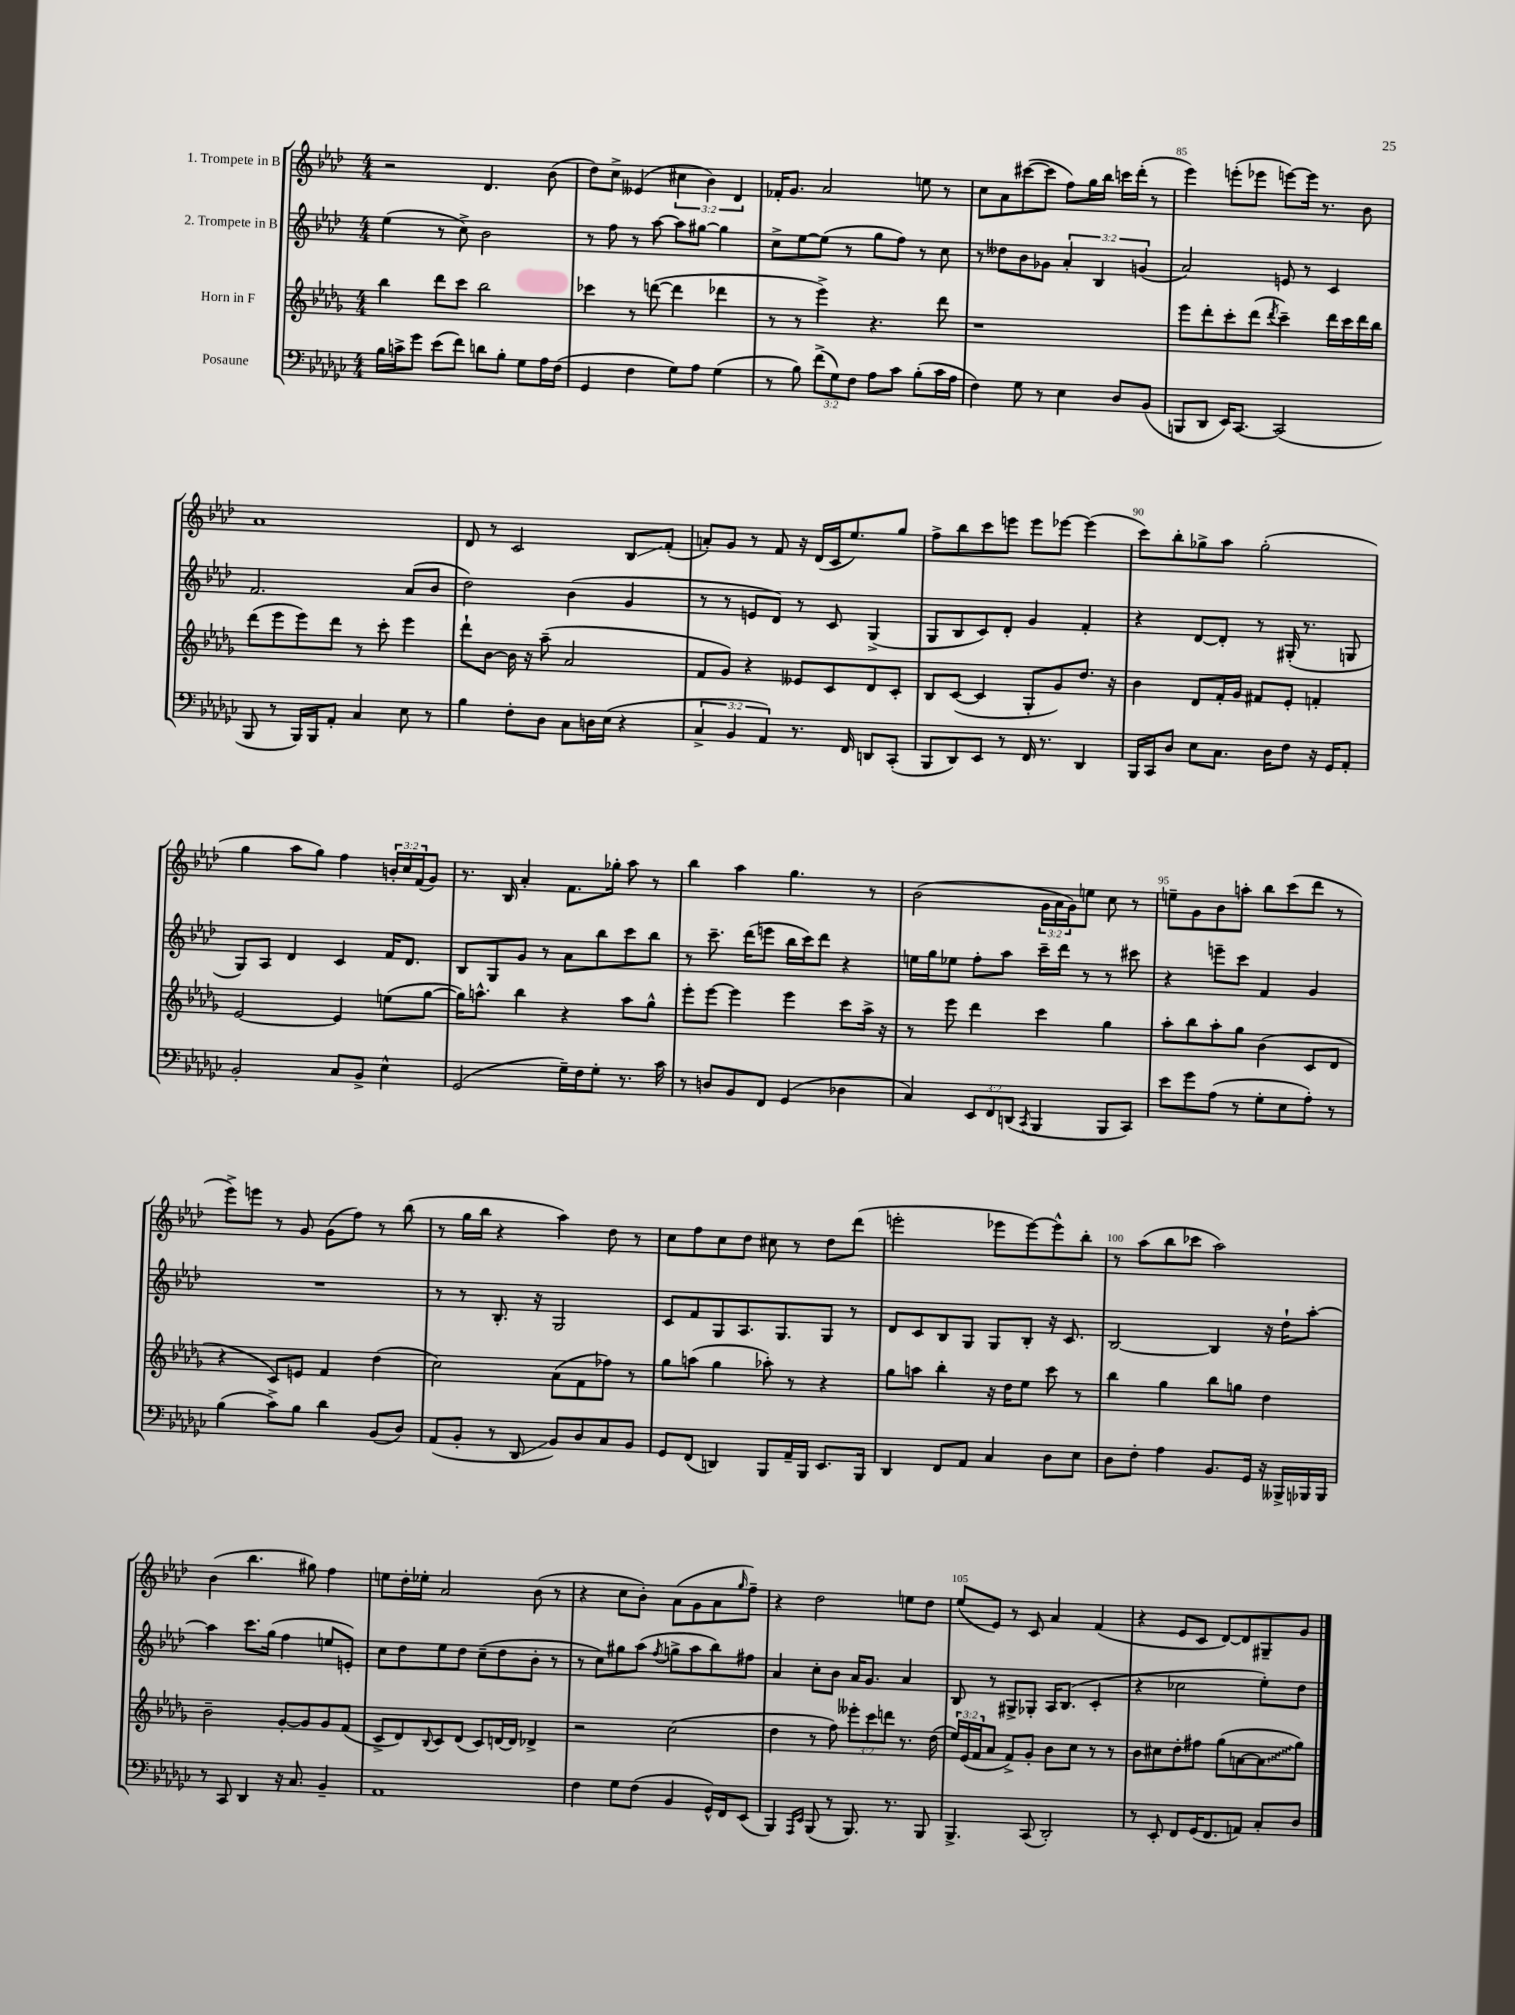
<<
\new StaffGroup <<
\new Staff = "s0" \with { instrumentName = "1. Trompete in B" } {
    \clef treble \key aes \major \numericTimeSignature \time 4/4 \override Staff.TupletNumber.text = #tuplet-number::calc-fraction-text
    r2 des'4. bes'8( |
    des''8) c''8-> eeses'4( \tuplet 3/2 { cis''4 bes'4) des'4 } |
    fes'16-. g'8. aes'2 e''8 r8 |
    c''8 aes'8 cis'''8~( cis'''8 f''8) g''16 bes''16 c'''16 des'''16-.( r8 |
    ees'''4) e'''8-.( ees'''8 e'''8~) e'''16 r8. bes'8 |
    aes'1 |
    des'8 r8 c'2 bes8\glissando f'8-.( |
    a'8-.) g'8 r8 f'8 r16 des'16( c'16 ees''8.) g''8 |
    f''8-> bes''8 c'''8 e'''8 e'''8 ees'''8~ ees'''4( |
    c'''8) bes''8-. ges''8-> aes''8 ges''2-.( |
    g''4 aes''8 g''8) f''4 \tuplet 3/2 { b'16-. c''16 f'16( } g'8) |
    r8. bes16 aes'4-. f'8. ges''16-. aes''8 r8 |
    bes''4 aes''4 g''4. r8 |
    bes'2( \tuplet 3/2 { g'16 aes'16 g'16) } e''8 c''8 r8 |
    e''8-- g'8 bes'8 a''8-. bes''8 c'''8( des'''8 r8 |
    ees'''8->) e'''8 r8 g'8 g'8( f''8) r8 bes''8( |
    r8 g''16 bes''16 r4 aes''4) des''8 r8 |
    c''8 f''8 c''8 des''8 cis''8 r8 des''8 des'''8( |
    e'''2-. ees'''8 ees'''8~) ees'''8-^ bes''8-. |
    r8 aes''8( bes''8 ces'''8 aes''2) |
    bes'4( bes''4. gis''8) f''4 |
    e''8 des''16-. ees''16-. aes'2 bes'8( r8 |
    r4 c''8 bes'8-.) aes'8( g'8 aes'8 \grace { g''16 } f''8--) |
    r4 des''2 e''8 des''8 |
    ees''8( ees'8) r8 c'8 aes'4 f'4( |
    r4 ees'8 c'8 des'8~) des'8 gis8-- g'8 \bar "|." |
}
\new Staff = "s1" \with { instrumentName = "2. Trompete in B" } {
    \clef treble \key aes \major \numericTimeSignature \time 4/4 \override Staff.TupletNumber.text = #tuplet-number::calc-fraction-text
    ees''4( r8 c''8->) bes'2 |
    r8 f''8 r8 aes''8~ aes''8 gis''8~ gis''4 |
    c''8-> ees''8~ ees''8( r8 g''8 f''8) r8 c''8 |
    r8 deses''8 bes'8 ges'8 \tuplet 3/2 { aes'4-. bes4 g'4( } |
    aes'2) e'8 r8 c'4 |
    f'2. aes'8( bes'8 |
    des''2) bes'4( g'4 |
    r8 r8 e'8 des'8) r8 c'8 g4->( |
    g8 bes8 c'8) des'8-. g'4 f'4-. |
    r4 des'8~ des'8-. r8 gis16-.( r8. g8 |
    g8) aes8 des'4 c'4 f'16 des'8. |
    bes8 g8 g'8 r8 aes'8 bes''8 c'''8 bes''8 |
    r8 c'''8.-- des'''16( e'''8 bes''16 c'''16) des'''8 r4 |
    e''16 g''16 ees''8 f''8-. aes''8 c'''16-- des'''16 r8 r8 cis'''8 |
    r4 e'''8-- c'''8 f'4 g'4 |
    R1 |
    r8 r8 bes8.-. r16 g2 |
    c'8 f'8 g8 aes8. g8. g8 r8 |
    des'8 c'8 bes8 g8 g8 bes8-. r16 c'8. |
    bes2~ bes4 r16 des''16-! aes''8~-. |
    aes''4 c'''8. g''16( f''4 e''8 e'8-.) |
    c''8 des''8 ees''8 des''8 c''8--( des''8 bes'8-. r8 |
    r8 c''8) gis''8 aes''8( \acciaccatura { f''8 } g''8-> aes''8 bes''8) fis''8 |
    aes'4 c''8-. bes'8 aes'16 g'8. aes'4 |
    bes8 r8 gis8-> ges8-. aes16 bes8.( c'4-. |
    r4 ces''2 ees''8-.) des''8 \bar "|." |
}
\new Staff = "s2" \with { instrumentName = "Horn in F" } {
    \clef treble \key des \major \numericTimeSignature \time 4/4 \override Staff.TupletNumber.text = #tuplet-number::calc-fraction-text
    bes''4 des'''8 c'''8 bes''2 |
    ces'''4 r8 d'''8~( d'''4 des'''4 |
    r8 r8 ees'''4->) r4. des'''8 |
    r1 |
    ees'''8 des'''8-. c'''8-. des'''8( \acciaccatura { des'''8 } c'''4--) des'''16 c'''16 des'''16 bes''16 |
    des'''8( ees'''8 ees'''8) des'''8 r8 c'''8-. ees'''4 |
    des'''8-! bes'8~ bes'16 r16 aes''8--( aes'2 |
    f'8 ges'8) r4 eeses'8 c'8 des'8 c'8-. |
    bes8 c'8~( c'4 ges8-. ges'8) des''8. r16 |
    bes'4 des'8 f'16-. ges'16 fis'8 ees'8-. f'4-. |
    ees'2~ ees'4 e''8( ges''8~ |
    ges''16) a''8.-^ bes''4 r4 a''8 ges''8-^ |
    ees'''8-. ees'''8~ ees'''4 ees'''4 c'''8 aes''16-> r16 |
    r8 ees'''8 des'''4 c'''4 ges''4 |
    aes''8-. bes''8 aes''8-. ges''8 bes'4( c'8 des'8 |
    r4 c'8) e'8 f'4 des''4( |
    c''2) aes'8( f'8 fes''8) r8 |
    ges''8 a''8( ges''4 aes''8-.) r8 r4 |
    ges''8 a''8 bes''4-. r16 des''16 ees''8 c'''8 r8 |
    bes''4 ges''4 bes''8 g''8 des''4 |
    bes'2-- ges'8~-. ges'8 ges'8 f'8( |
    c'8-> des'8) \appoggiatura { bes8 } c'8 des'8( c'8) d'16~ d'16 des'4-> |
    r2 c''2( |
    des''4 r8 f''8) \tuplet 3/2 { eeses'''8-. c'''8 d'''8 } r8. des''16( |
    \tuplet 3/2 { ees''16) ees'16( f'16 } aes'8 f'8->) ges'8-. bes'8 c''8 r8 r8 |
    bes'8 cis''8 des''8-. fis''8 ges''8( a'8~ \once \override Glissando.style = #'zigzag a'8\glissando ges''8) \bar "|." |
}
\new Staff = "s3" \with { instrumentName = "Posaune" } {
    \clef bass \key ges \major \numericTimeSignature \time 4/4 \override Staff.TupletNumber.text = #tuplet-number::calc-fraction-text
    bes16 c'16-> ges'8 ees'8( f'8) d'8 bes8-. ges8 aes16 f16( |
    ges,4 f4 ges8) aes8 ges4( |
    r8 bes8) \tuplet 3/2 { f'8->( ges8) f8 } aes8 ces'8 bes8-.( ces'16 aes16 |
    f4) ges8 r8 ees4 des8 bes,8( |
    b,,8 des,8 ees,16) ces,8.~ ces,2( |
    bes,,8 r8 bes,,16) bes,,16 aes,8-. ces4 ees8 r8 |
    bes4 f8-. des8 ces8 d16 ees16( r4 |
    \tuplet 3/2 { ces4-> bes,4 aes,4) } r8. f,16 d,8 ces,8-.( |
    bes,,8 des,8) ees,8 r8 f,16 r8. des,4 |
    bes,,16 ces,16 des8 ees8 ces8. des16 f8 r16 ges,16 aes,8-. |
    bes,2-. ces8 bes,8-> ees4-^ |
    ges,2( ges16--) f16 ges8-. r8. ces'16 |
    r8 d8 bes,8 f,8 ges,4( des4 |
    ces4) \tuplet 3/2 { ees,8 f,8 d,8( } \acciaccatura { ces,8 } bes,,4 bes,,8 ces,8) |
    ees'8 ges'8 aes8( r8 ges8-. ees8 aes8-.) r8 |
    bes4( ces'8->) bes8 des'4 bes,8( des8) |
    aes,8( bes,8-. r8 des,8\glissando bes,8) des8 ces8 bes,8 |
    ges,8 f,8( d,4) bes,,8 aes,16-- bes,,16 ees,8. bes,,16 |
    des,4 f,8 aes,8 ces4 des8 ees8 |
    des8 f8-. aes4 bes,8. ges,16 r16 beses,,16-> bes,,16 bes,,16 |
    r8 ces,8 des,4 r16 ces8. bes,4-- |
    aes,1 |
    f4 ges8 f8( bes,4 ges,16-^) f,16 ees,8( |
    bes,,4) \grace { aes,,16 ees,16 } bes,,8( r8 bes,,8.) r8. bes,,8 |
    bes,,4.-> ces,8( des,2-.) |
    r8 ees,8-. f,8 ges,16( f,8. a,8) ces8-. des8 \bar "|." |
}
>>
>>
\layout { \context { \Score currentBarNumber = #81 \override BarNumber.break-visibility = ##(#f #t #t) barNumberVisibility = #(every-nth-bar-number-visible 5) } }
